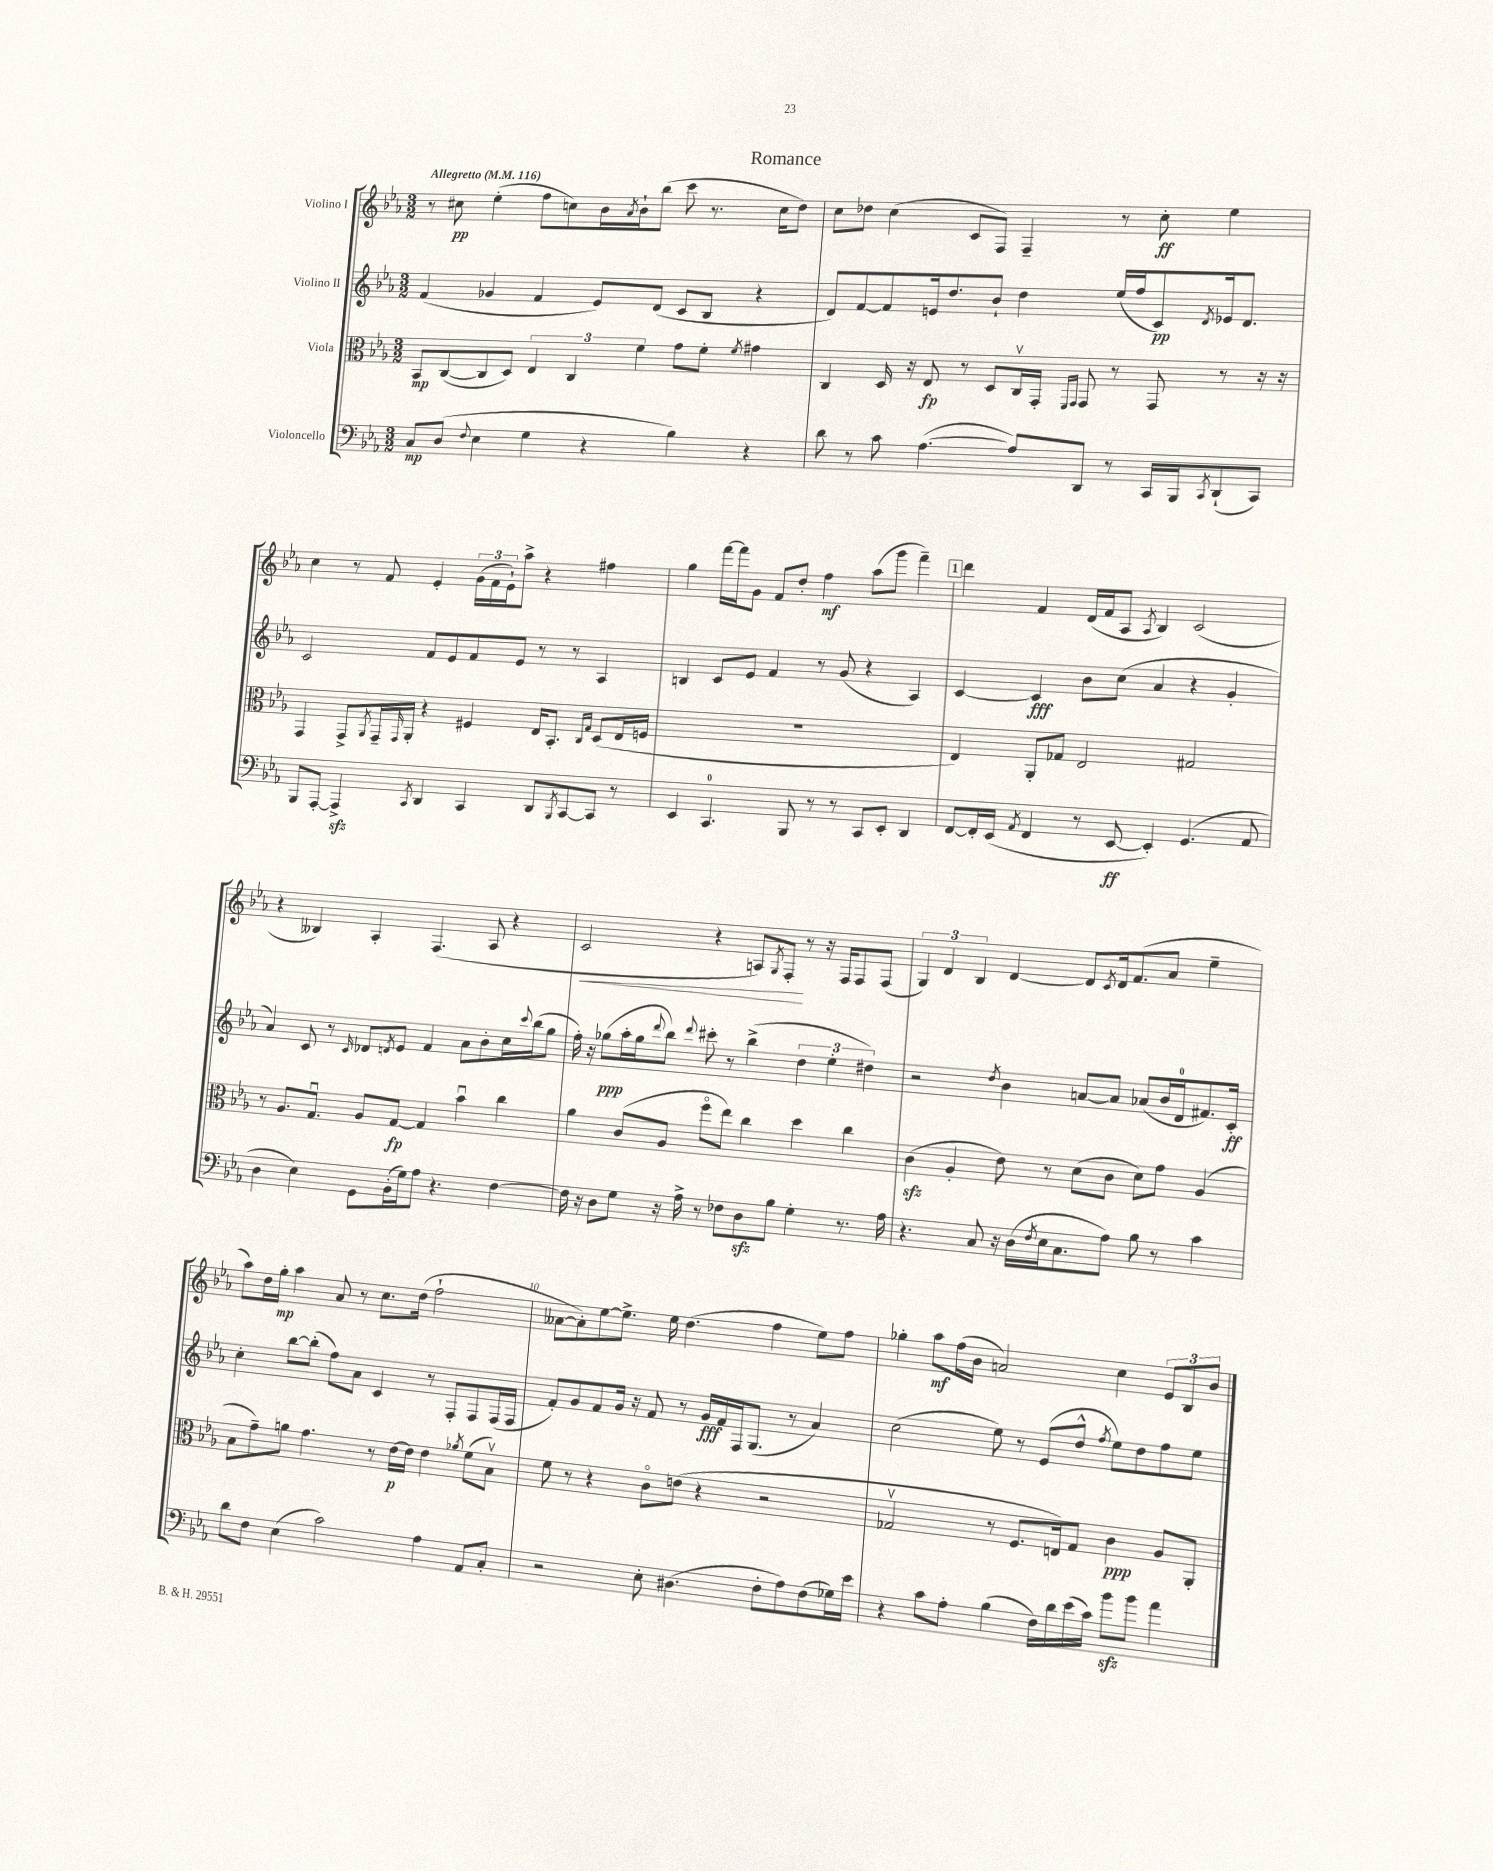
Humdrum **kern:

**kern	**dynam	**kern	**dynam	**kern	**dynam	**kern	**dynam
*part4	*part4	*part3	*part3	*part2	*part2	*part1	*part1
*staff4	*staff4	*staff3	*staff3	*staff2	*staff2	*staff1	*staff1
*I"Violoncello	*	*I"Viola	*	*I"Violino II	*	*I"Violino I	*
*clefF4	*	*clefC3	*	*clefG2	*	*clefG2	*
*k[b-e-a-]	*	*k[b-e-a-]	*	*k[b-e-a-]	*	*k[b-e-a-]	*
*M3/2	*	*M3/2	*	*M3/2	*	*M3/2	*
*MM116	*	*MM116	*	*MM116	*	*MM116	*
=1	=1	=1	=1	=1	=1	=1	=1
!	!	!	!	!	!	!LO:TX:a:B:t=Allegretto	!
8C/L	mp	8BB-/L	mp	(4f/	.	8r	.
(8D/J	.	([8C/	.	.	.	8cc#X\	pp
8qqF/	.	.	.	.	.	.	.
4E-\	.	8C/]	.	4g-X/	.	(4ee-'\	.
.	.	8D/J)	.	.	.	.	.
4G\	.	6E-/	.	4f/	.	8ff\L	.
.	.	.	.	.	.	8ccn\)	.
.	.	6C/	.	.	.	.	.
4r	.	.	.	8e-/L)	.	16b-\L	.
.	.	.	.	.	.	8qa-/	.
.	.	.	.	.	.	16b-`\J	.
.	.	6f\	.	.	.	.	.
.	.	.	.	(8d/J	.	(8bb-\J	.
4B-\)	.	8g\L	.	8c/L	.	8ccc\	.
.	.	8f'\J	.	8B-/J	.	8.r	.
.	.	8qf/	.	.	.	.	.
4r	.	4g#X\	.	4r	.	.	.
.	.	.	.	.	.	16cc\KL	.
.	.	.	.	.	.	8dd\J)	.
=2	=2	=2	=2	=2	=2	=2	=2
8d\	.	4C/	.	8d/L)	.	8cc\L	.
8r	.	.	.	[8f/	.	8dd-X\J	.
8c\	.	16D/	.	8f/]	.	(4cc\	.
.	.	16r	.	.	.	.	.
([4.A-\	.	8E-/	fp	16en/k	.	.	.
.	.	.	.	8.dd/	.	.	.
.	.	8r	.	.	.	8c/L	.
.	.	8D/L	.	8b-`/J	.	8F/J)	.
8A-/L])	.	16Cv/L	.	4dd\	.	4F~/	.
.	.	16GG'/JJ	.	.	.	.	.
.	.	16qqFF/LL	.	.	.	.	.
.	.	16qqGG/JJ	.	.	.	.	.
8DD/J	.	8GG/	.	.	.	.	.
8r	.	8r	.	(16ee-/LL	.	8r	.
.	.	.	.	16ff/J	.	.	.
16CC/LL	.	8GG/	.	8c/)	pp	8cc'\	ff
16BBB-/J	.	.	.	.	.	.	.
8qCC/	.	.	.	8qd/	.	.	.
(8DD`/	.	8r	.	16e-X/k	.	4ee-\	.
.	.	.	.	8.d/J	.	.	.
8CC/J)	.	16r	.	.	.	.	.
.	.	16r	.	.	.	.	.
!!LO:LB:g=z
=3	=3	=3	=3	=3	=3	=3	=3
8BBB-/L	.	4GG/	.	2c/	.	4cc\	.
[8AAA-'/J	.	.	.	.	.	.	.
4AAA-zz^/]	.	8GG^/L	.	.	.	8r	.
.	.	8qAA-/	.	.	.	.	.
.	.	16GG~/L	.	.	.	8f/	.
.	.	16qqGG/	.	.	.	.	.
.	.	16AA-'/JJ	.	.	.	.	.
8qCC/	.	.	.	.	.	.	.
4DD/	.	4r	.	8f/L	.	4e-'/	.
.	.	.	.	8e-/	.	.	.
4CC/	.	4F#X/	.	8f/	.	(24g\LL	.
.	.	.	.	.	.	24f\	.
.	.	.	.	.	.	24e-`\J)	.
.	.	.	.	8e-/J	.	8aa-^\J	.
8DD/L	.	16E-/KL	.	8r	.	4r	.
.	.	8.BB-'/J	.	.	.	.	.
8qBBB-/	.	.	.	.	.	.	.
[8CC/	.	.	.	8r	.	.	.
.	.	16qqC/LL	.	.	.	.	.
.	.	16qqG/JJ	.	.	.	.	.
8CC/J]	.	(8D/L	.	4A-/	.	4ff#X\	.
8r	.	16E-/L	.	.	.	.	.
.	.	16Fn/JJ	.	.	.	.	.
=4	=4	=4	=4	=4	=4	=4	=4
4EE-/	.	1.r	.	4Bn/	.	4gg\	.
4.CC/	.	.	.	8c/L	.	[16fff\LL	.
.	.	.	.	.	.	16fff\J]	.
.	.	.	.	8e-/J	.	8g\J	.
.	.	.	.	4f/	.	8f/L	.
8BBB-/	.	.	.	.	.	8dd'/J	.
8r	.	.	.	8r	.	4ff\	mf
8r	.	.	.	(8g/	.	.	.
8CC/L	.	.	.	4r	.	(8aa-\L	.
8EE-'/J	.	.	.	.	.	8ggg\J	.
4DD/	.	.	.	4A-/)	.	4fff~\)	.
!!LO:REH:place=s1:t=1
=5	=5	=5	=5	=5	=5	=5	=5
[8FF/L	.	4E-/)	.	[4c/	.	4ddd\	.
16FF'/L]	.	.	.	.	.	.	.
(16EE-/JJ	.	.	.	.	.	.	.
8qAA-/	.	.	.	.	.	.	.
4FF/	.	8AA-'/L	.	4c/]	fff	4f/	.
.	.	8G-X/J	.	.	.	.	.
8r	.	2E-/	.	8b-\L	.	(16d/LL	.
.	.	.	.	.	.	16f/J	.
[8EE-/	ff	.	.	(8cc\J	.	8A-/J	.
.	.	.	.	.	.	8qA-/	.
4EE-'/])	.	.	.	4a-/	.	4B-/)	.
(4.GG/	.	2G#X/	.	4r	.	(2c/	.
.	.	.	.	4g'/	.	.	.
8AA-/	.	.	.	.	.	.	.
!!LO:LB:g=z
=6	=6	=6	=6	=6	=6	=6	=6
4D\	.	8r	.	4a-/)	.	4r	.
.	.	8.A-/L	.	.	.	.	.
4E-\)	.	.	.	8c/	.	4B--X/)	.
.	.	8.Gu/J	.	.	.	.	.
.	.	.	.	8r	.	.	.
.	.	.	.	16qqc/	.	.	.
8GG\L	.	8A-/L	.	8d-X/L	.	4A-'/	.
.	.	.	.	8qdn/	.	.	.
(16BB-'\L	.	[8G/J	fp	8e-/J	.	.	.
16G\J)	.	.	.	.	.	.	.
8A-\J	.	4G/]	.	4f/	.	(4.F/	.
4.r	.	.	.	.	.	.	.
.	.	4b-u\	.	8a-\L	.	.	.
.	.	.	.	8b-'\	.	8A-/	.
[4F\	.	4cc\	.	16cc\L	.	4r	.
.	.	.	.	8qqccc/	.	.	.
.	.	.	.	(16bb-\J	.	.	.
.	.	.	.	8gg\J	.	.	.
=7	=7	=7	=7	=7	=7	=7	=7
!	!	!	!	!	!	!	!LO:HP:b
16F\]	.	4a-\	.	16ff'\)	.	2c/	<
16r	.	.	.	16r	.	.	.
8D\L	.	.	.	(8gg-X\L	ppp	.	.
8G\J	.	(8c/L	.	16aa-'\L	.	.	.
.	.	.	.	16gg-\J	.	.	.
.	.	.	.	8qqddd/	.	.	.
16r	.	8A-/J	.	8bb-\J)	.	.	.
16A-^\	.	.	.	.	.	.	.
.	.	.	.	8qqddd/	.	.	.
8r	.	8ff\L	.	8ccc#X'\	.	4r	.
8F-X\L	.	8ee-\J)	.	8r	.	.	.
8Dzz\	.	4cc\	.	(4bb-^\	.	8An/L)	.
.	.	.	.	.	.	8qG/	.
8B-\J	.	.	.	.	.	8F'/J	.
4G'\	.	4dd\	.	6dd\	.	8r	[
.	.	.	.	.	.	16r	.
.	.	.	.	6ee-'\	.	.	.
.	.	.	.	.	.	16F/KL	.
8.r	.	4cc\	.	.	.	8F/	.
.	.	.	.	6dd#X\)	.	.	.
.	.	.	.	.	.	(8F/J	.
16A-\	.	.	.	.	.	.	.
=8	=8	=8	=8	=8	=8	=8	=8
4.r	.	(4czz\	.	2r	.	6G/)	.
.	.	.	.	.	.	6d/	.
.	.	4A-'/	.	.	.	.	.
.	.	.	.	.	.	6B-/	.
8C/	.	.	.	.	.	.	.
.	.	.	.	8qdd/	.	.	.
16r	.	8e-\)	.	4b-\	.	[4d/	.
(16D\LL	.	.	.	.	.	.	.
8qF/	.	.	.	.	.	.	.
16E-\J	.	8r	.	.	.	.	.
8.C\	.	.	.	.	.	.	.
.	.	(8d\L	.	[8an/L	.	8d/L]	.
.	.	.	.	.	.	8qc/	.
8A-\J)	.	8c\J	.	8a/J]	.	16d/k	.
.	.	.	.	.	.	(8.f/	.
8B-\	.	8d\L)	.	(8a-X/L	.	.	.
8r	.	8g\J	.	16b-/L	.	8a-/J	.
.	.	.	.	16d/J	.	.	.
4c\	.	(4A-/	.	8.f#X/)	.	4ee-~\	.
.	.	.	.	16c'/Jk	ff	.	.
!!LO:LB:g=z
=9	=9	=9	=9	=9	=9	=9	=9
8d\L	.	8B-\L	.	4cc'\	.	8aa-\L)	.
8F\J	.	8g~\)	.	.	.	16dd\L	.
.	.	.	.	.	.	16gg'\JJ	mp
(4E-\	.	8an\J	.	[8bb-\L	.	4aa-\	.
.	.	4.g\	.	(8bb-'\J]	.	.	.
2c\)	.	.	.	8ff\L)	.	8a-/	.
.	.	.	.	8a-\J	.	8r	.
.	.	8r	.	4c/	.	8.cc\L	.
.	.	[16e-\LL	p	.	.	.	.
.	.	16e-\JJ]	.	.	.	(16dd\Jk	.
4A-\	.	4e-\	.	8r	.	2ff`\	.
.	.	.	.	8F'/L	.	.	.
.	.	8qa-X/	.	.	.	.	.
8AA-/L	.	(8f\L	.	8F/	.	.	.
8C'/J	.	8B-v\J)	.	(16F/L	.	.	.
.	.	.	.	16F/JJ	.	.	.
=10	=10	=10	=10	=10	=10	=10	=10
2r	.	8f\	.	8f'/L)	.	[8a--X\L	.
.	.	8r	.	8g/	.	8a--'\])	.
.	.	4r	.	8f/	.	[8ee-\	.
.	.	.	.	16g/Jk	.	8.ee-^\J]	.
.	.	.	.	16r	.	.	.
8E-'\	.	8c\L	.	8f/	.	.	.
.	.	.	.	.	.	16ee-\	.
(4.D#X\	.	(8en\J	.	8r	.	(4.dd\	.
.	.	4r	.	16g/LL	fff	.	.
.	.	.	.	16f/	.	.	.
.	.	.	.	16F/J	.	.	.
.	.	.	.	(8.G/J	.	.	.
8F'\L	.	2r	.	.	.	4ff\	.
8A-\)	.	.	.	8r	.	.	.
(8F\	.	.	.	4a-/)	.	8ee-\L)	.
16G-X\L)	.	.	.	.	.	8ff\J	.
16e-\JJ	.	.	.	.	.	.	.
=11	=11	=11	=11	=11	=11	=11	=11
4r	.	2G-Xv/	.	(2cc\	.	4gg-X'\	.
8c\L	.	.	.	.	.	8aa-\L	mf
8A-'\J	.	.	.	.	.	(16ff\L	.
.	.	.	.	.	.	16b-\JJ	.
(4B-\	.	8r	.	8ee-\)	.	2an/)	.
.	.	8.F/L	.	8r	.	.	.
16F\LL)	.	.	.	(8e-/L	.	.	.
16d\	.	16En/k)	.	.	.	.	.
(16e-\	.	8G-/J	.	8dd^^/J	.	.	.
16c\JJ)	.	.	.	.	.	.	.
.	.	.	.	8qff/	.	.	.
8b-zz\L	.	4c\	ppp	8ee-\L)	.	4cc\	.
8b-\J	.	.	.	8dd\	.	.	.
4a-\	.	8A-/L	.	8ff\	.	12e-/L	.
.	.	.	.	.	.	12B-/	.
.	.	8AA-'/J	.	8ee-\J	.	.	.
.	.	.	.	.	.	12b-/J	.
==	==	==	==	==	==	==	==
*-	*-	*-	*-	*-	*-	*-	*-
